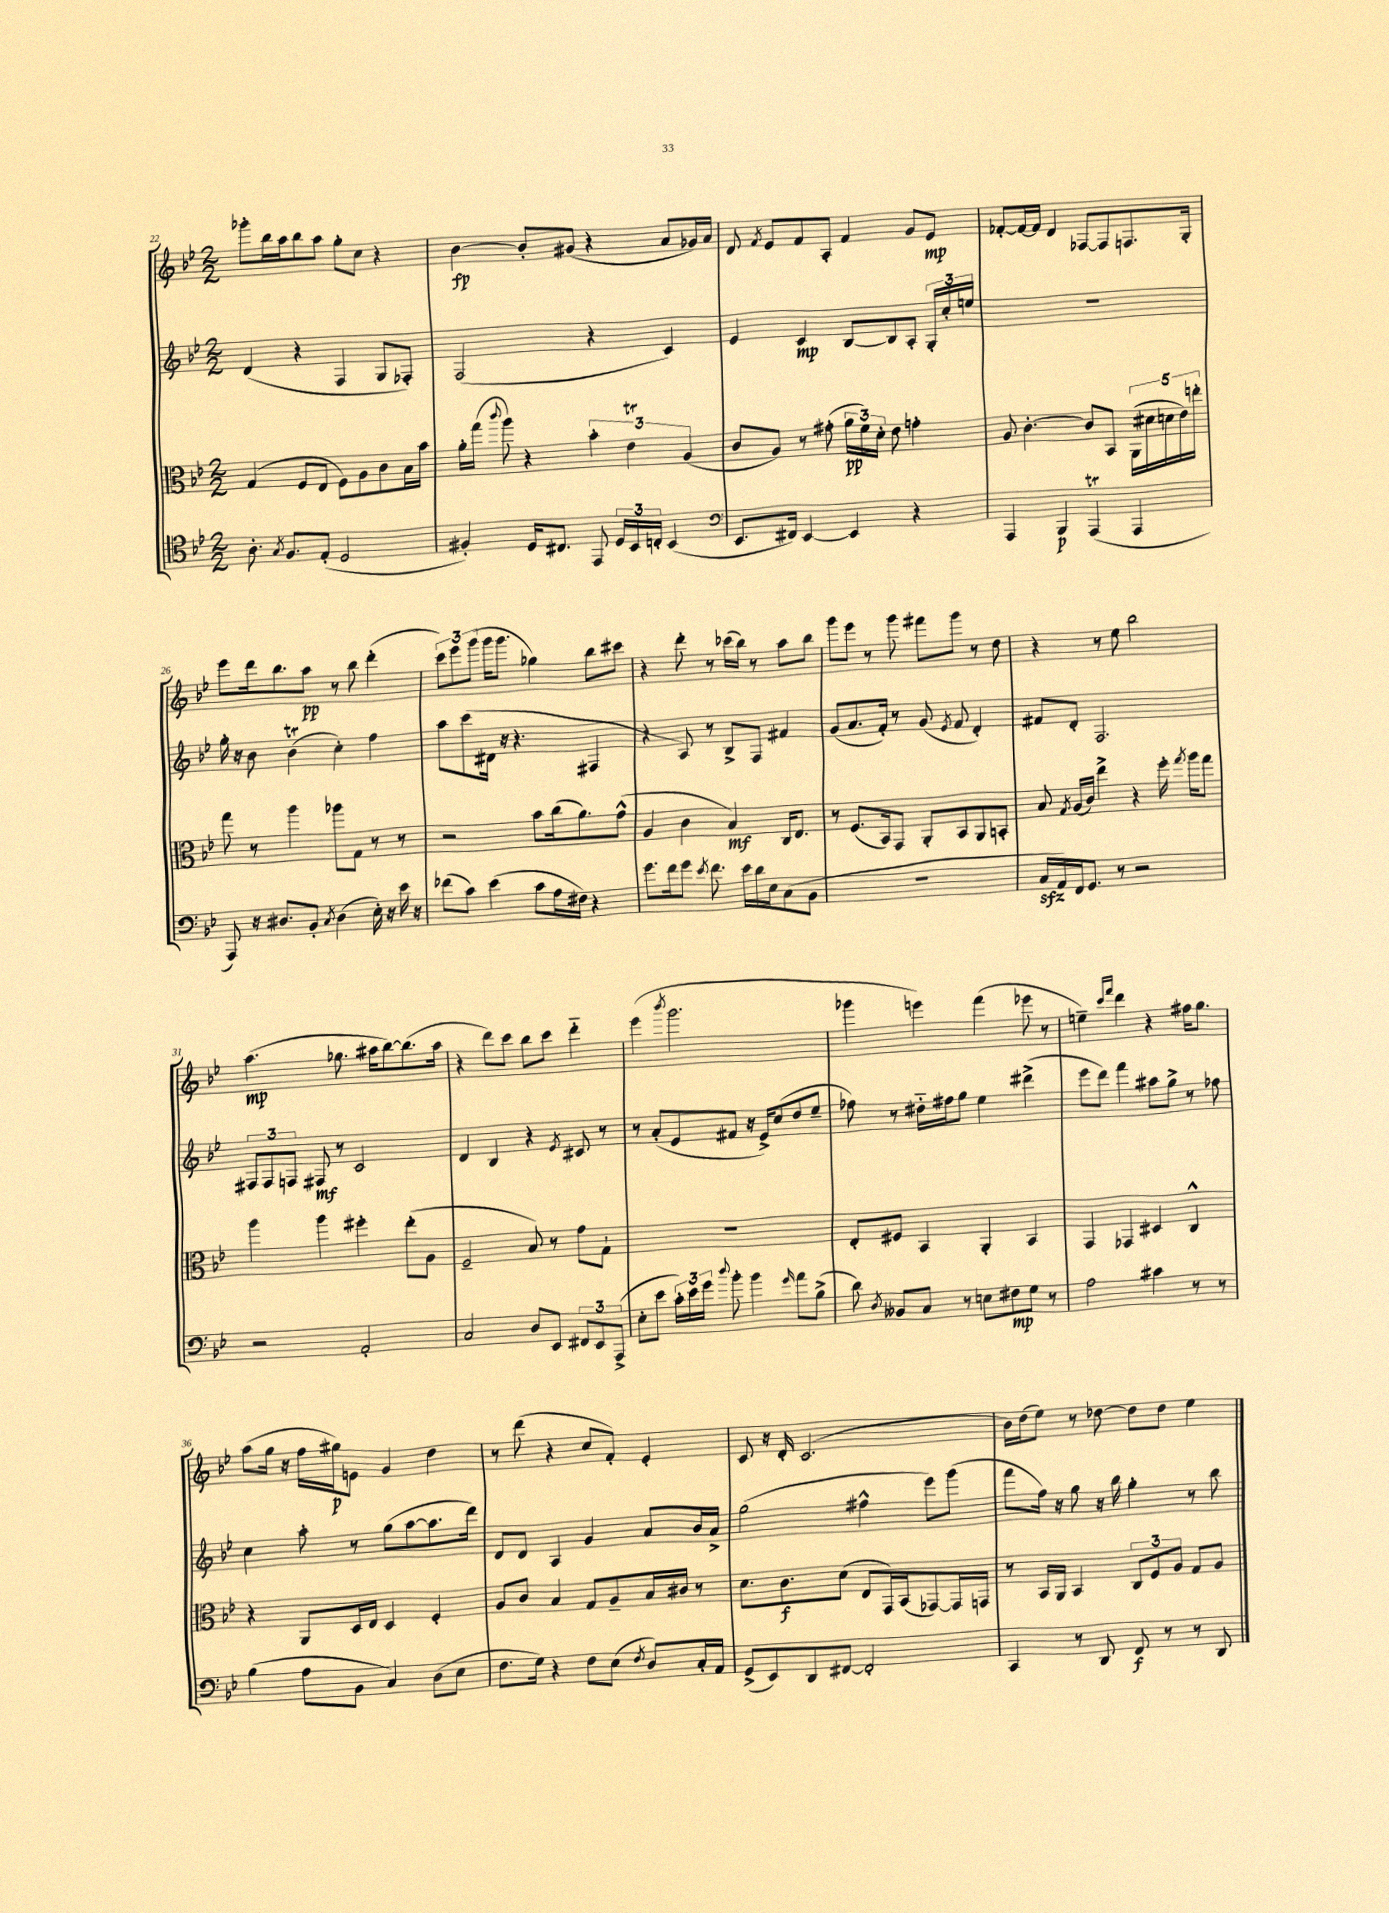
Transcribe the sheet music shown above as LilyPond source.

<<
\new StaffGroup <<
\new Staff = "s0" {
    \clef treble \key bes \major \numericTimeSignature \time 2/2
    \autoBeamOff ges'''8[-. bes''16 a''16 bes''8 a''8] g''8[-. c''8] r4 |
    bes'4~\fp bes'8[-. gis'8]( r4 a'8[ ges'16) a'16] |
    d'8 \acciaccatura { f'8 } ees'8[ f'8 a8]-. f'4 g'8[ ees'8]\mp |
    fes'8[~-. fes'16~ fes'16] d'4 fes8[~ fes8 f8. g16]-. |
    ees'''8[ d'''16 bes''8. a''8]\pp r8 bes''8 d'''4-.( |
    \tuplet 3/2 { c'''8[) ees'''8 g'''8]( } g'''16[ g'''8.] ges''4) bes''8[ cis'''8] |
    r4 d'''8-. r8 ces'''16[( bes''16]) r8 a''8[ bes''8] |
    g'''8[ ees'''8] r8 g'''8 fis'''8[ g'''8] r8 d''8 |
    r4 r8 ees''8 bes''2 |
    a''4.\mp( ges''8. ais''16[ bes''8~) bes''8.( ais''16] |
    r4 d'''8[) c'''8] bes''8[ c'''8] d'''4-_ |
    ees'''4( \acciaccatura { bes'''8 } g'''2. |
    ges'''4 e'''4) f'''4( ees'''8 r8 |
    e''4--) \grace { c'''16[ f'''16] } d'''4 r4 fis''16[ g''8.] |
    a''8[( g''16] r16 f''16[ gis''16\p) e'8] g'4 d''4 |
    r8 d'''8( r4 c''8[ f'8]-.) ees'4-. |
    c'8 r16 d'16-. c'2.( |
    bes'16[) d''16( ees''8]) r8 des''8~ des''8[ des''8] ees''4 \bar "|." |
}
\new Staff = "s1" {
    \clef treble \key bes \major \numericTimeSignature \time 2/2
    \autoBeamOff d'4( r4 f4 g8[ fes8]-.) |
    f2( r4 c'4) |
    ees'4 c'4\mp bes8[~ bes8 a8]-. \tuplet 3/2 { g16[-. c''16-. e''16] } |
    R1 |
    g''16-. r16 bes'8 bes'4\trill( c''4-.) f''4 |
    a''8[ c'''8( dis'16] r16 r4. fis4 |
    r4 a8) r8 bes8[-> f8] fis'4 |
    g'8[( a'8. f'16]-.) r8 g'8( \acciaccatura { ees'8 } f'8 d'4-.) |
    fis'8[ d'8]-. f2. |
    \tuplet 3/2 { fis8[ fis8 f8] } fis8\mf r8 c'2 |
    d'4 bes4 r4 \acciaccatura { ees'8 } cis'8 r8 |
    r8 a'8[-.( ees'8 fis'8] r16 ees'16[->) c''8( d''8 ees''8]-- |
    fes''8) r8 dis''16[-_ fis''16 g''8] ees''4 dis'''4->( |
    ees'''8[ d'''8]) f'''4 ais''8[ g''8]-> r8 fes''8 |
    c''4 a''8-. r8 g''8[( a''8~ a''8. d'''16]) |
    d'8[ d'8] a4 g'4 a'8[ bes'16 a'16]-> |
    g''2( fis''4-^ ees'''8[) g'''8]( |
    f'''8[ f''16]) r16 g''8 r16 bes''16 g''4-. r8 bes''8 \bar "|." |
}
\new Staff = "s2" {
    \clef alto \key bes \major \numericTimeSignature \time 2/2
    \autoBeamOff g4( f8[ ees8] f8[) a8 c'8 bes16 bes'16] |
    a'16[-. g''16]( \appoggiatura { c'''8 } a''8) r4 \tuplet 3/2 { bes'4-. ees'4\trill a4( } |
    c'8[ a8]) r8 gis'8-.( \tuplet 3/2 { a'16[\pp f'16) d'16]-. } ees'8 g'4-. |
    a8 c'4.~-. c'8[ bes,8] \tuplet 5/4 { a,16[( dis'16 d'16 ees'16) e''16]-. } |
    g''8 r8 a''4 aes''8[ g8] r8 r8 |
    r2 bes'8[ c''16( a'8.) g'8]-^( |
    a4 c'4 bes4\mf) c16[ ees8.] |
    r8 f8.[( bes,16) g,8] a,8[-. bes,8 a,8 b,8]-. |
    bes8 \acciaccatura { g8 } a16[( c'16]) ees''4-> r4 f''16-. \acciaccatura { g''8 } a''16[ g''8] |
    a''4 a''4 fis''4-. ees''8[-.( a8] |
    f2-- bes8) r8 g'8[ g8]-! |
    R1 |
    ees8[-. fis8] bes,4 a,4-. bes,4 |
    g,4 ges,4 dis4 c4-^ |
    r4 a,8[ d16 ees16] d4 f4-. |
    a8[ c'8] bes4 g8[ a8-- bes16 cis'16] r8 |
    d'8.[ c'8.\f d'8]( ees8[ g,16) bes,16( ges,8~) ges,16 g,16] |
    r8 bes,16[ a,16] bes,4 \tuplet 3/2 { c8[ f8 a8] } g8[ a8] \bar "|." |
}
\new Staff = "s3" {
    \clef tenor \key bes \major \numericTimeSignature \time 2/2
    \autoBeamOff a8.-. \acciaccatura { g8 } f8.[ ees8]-.( d2 |
    fis4-.) d16[ cis8.] ees,8 \tuplet 3/2 { d16[ bes,16 c16]-. } bes,4( |
    \clef bass ees,8.[ fis,16]) ees,4~ ees,4 r4 |
    a,,4 bes,,4\p a,,4\trill( a,,4 |
    a,,8) r16 dis8.[ bes,8]-. \acciaccatura { c8 } dis4( ees16-.) r16 ees'16 r16 |
    fes'8[( c'8]) ees'4( c'8[ a16 fis16]) r4 |
    g'8.[ f'16 g'8] \acciaccatura { ees'8 } f'8. ees'16[ d'16 ees16 c8( bes,8] |
    R1 |
    c16[\sfz a,16) f,16 g,8.] r8 r2 |
    r2 a,2-. |
    c2 d8[ ees,8] \tuplet 3/2 { fis,8[ ees,8 a,,8]->( } |
    ees8[-. ees'8] \tuplet 3/2 { c'16[-.) ees'16 g'16] } \appoggiatura { d''8 } bes'8-. bes'4 \grace { g'16 } a'8[ bes8]->( |
    d'8) \acciaccatura { d8 } beses,8[ c8] r8 e8[ fis8\mp g8] r8 |
    a2 cis'4 r8 r8 |
    bes4( a8[ bes,8] c4) d8[( ees8] |
    f8.[ g16]) r4 f8[ ees8]( \acciaccatura { f8 } d8[) c16-. a,16] |
    g,8[->( ees,8) d,8 fis,8]~ fis,2-. |
    c,4 r8 d,8 f,8\f r8 r8 d,8 \bar "|." |
}
>>
>>
\layout { \context { \Score currentBarNumber = #22 } }
